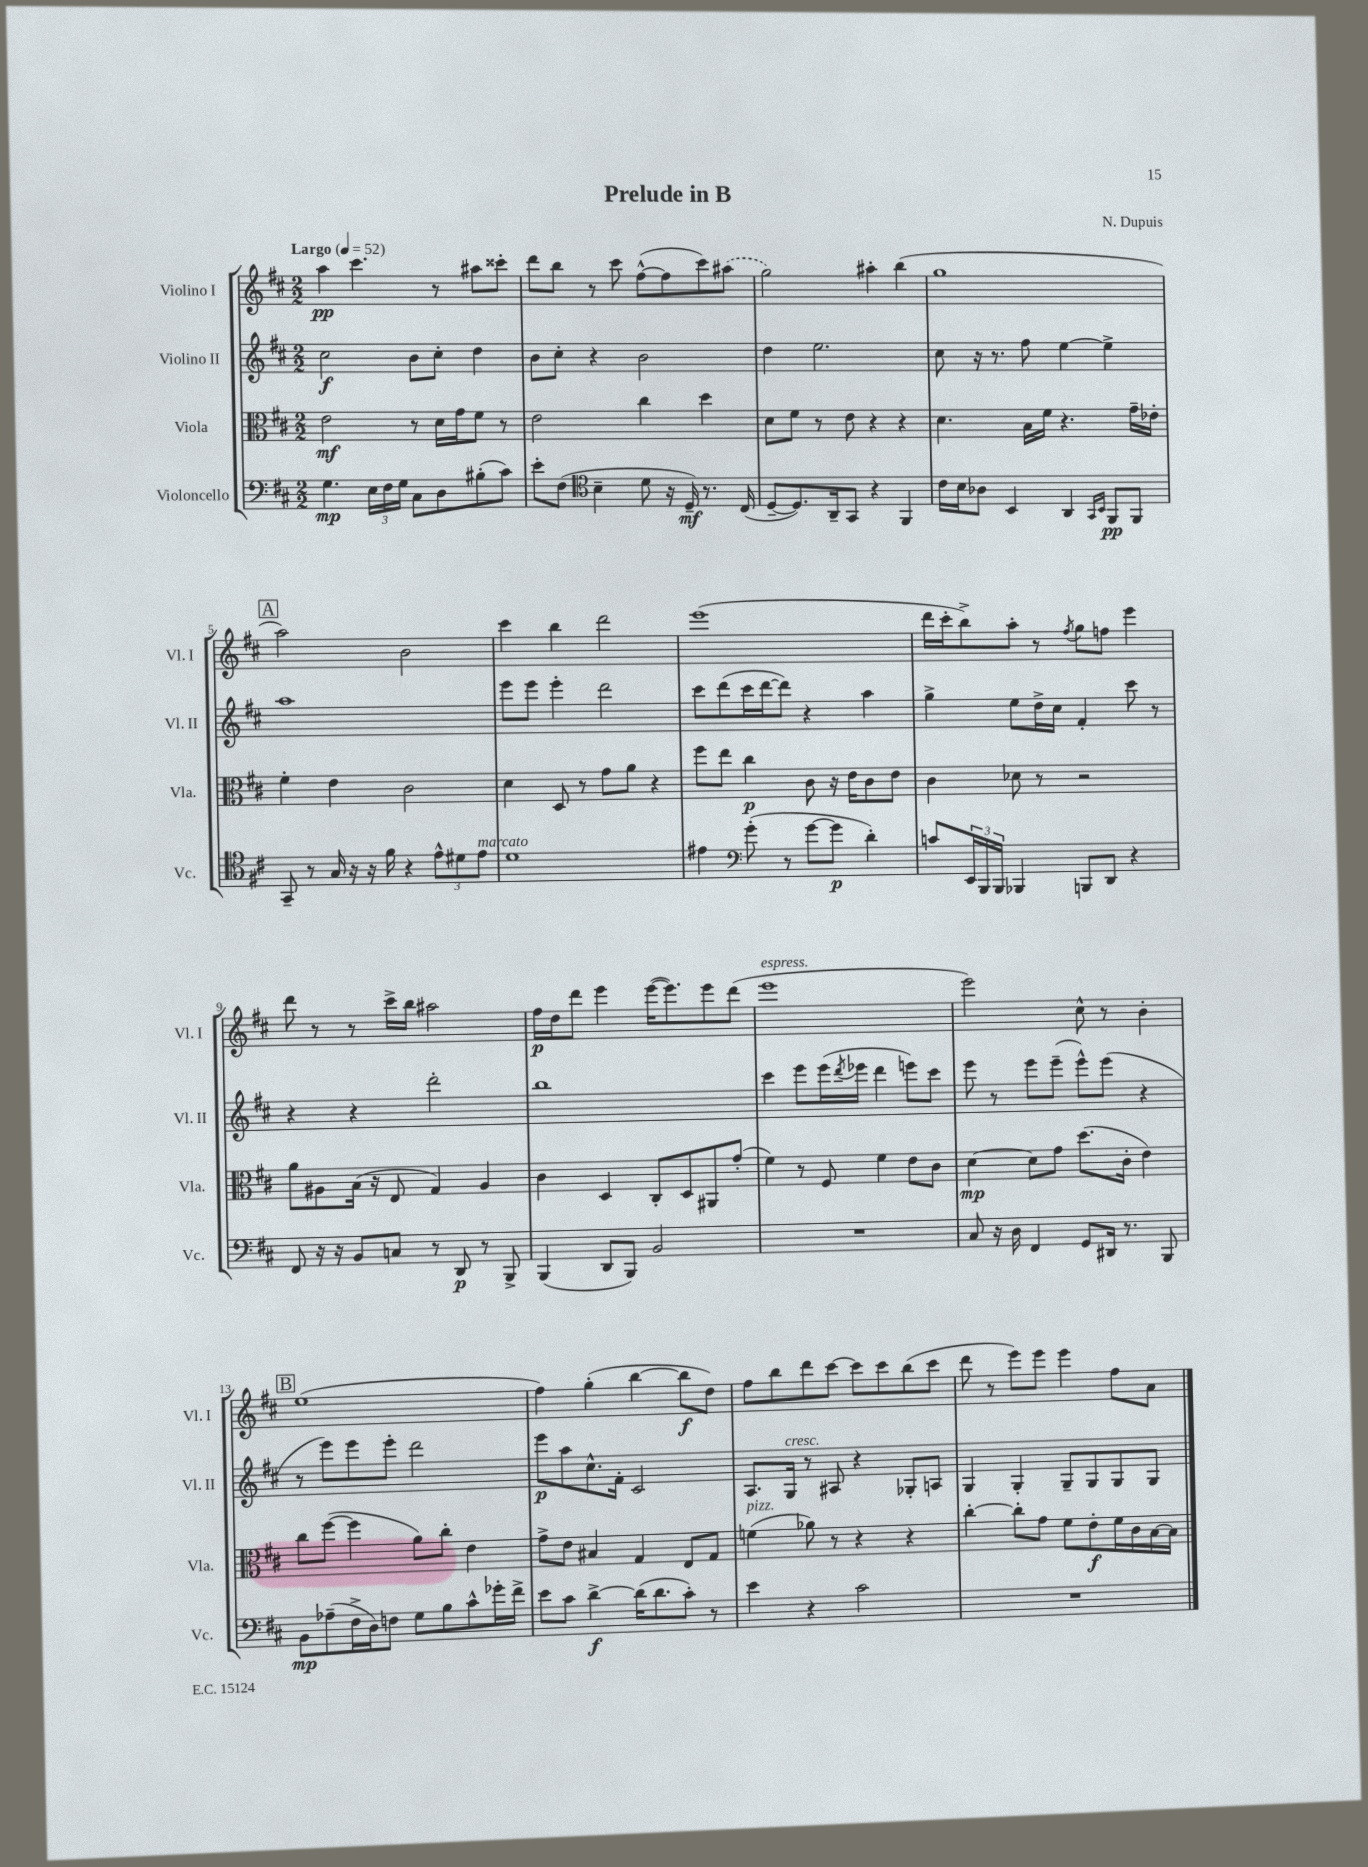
\header { title = "Prelude in B" composer = "N. Dupuis" }
<<
\new StaffGroup <<
\new Staff = "s0" \with { instrumentName = "Violino I" shortInstrumentName = "Vl. I" } {
    \clef treble \key d \major \numericTimeSignature \time 2/2 \tempo "Largo" 4 = 52
    a''4\pp cis'''4. r8 ais''8 cisis'''8-. |
    d'''8 b''8 r8 cis'''8 fis''8~-^( fis''8 cis'''8) \once \slurDashed ais''8( |
    g''2) ais''4-. b''4( |
    g''1 |
    \mark \markup { \box "A" } a''2) b'2 |
    cis'''4 b''4 d'''2 |
    e'''1( |
    d'''16 cis'''16-. b''8->) a''8-. r8 \acciaccatura { fis''8 } g''8 f''8 e'''4 |
    d'''8 r8 r8 cis'''16-> b''16 ais''2 |
    fis''16\p d''16 d'''8 e'''4 e'''16~( e'''8.) e'''8 d'''8( |
    e'''1^\markup { \italic "espress." } |
    e'''2) cis''8-^ r8 b'4-. |
    \mark \markup { \box "B" } e''1( |
    fis''4) g''4-.( b''4~ b''8\f d''8) |
    fis''8 b''8 d'''8 cis'''8~ cis'''8 cis'''8 b''8( cis'''8 |
    d'''8 r8 e'''8) e'''8 e'''4 fis''8 a'8 \bar "|." |
}
\new Staff = "s1" \with { instrumentName = "Violino II" shortInstrumentName = "Vl. II" } {
    \clef treble \key d \major \numericTimeSignature \time 2/2
    cis''2\f b'8 cis''8-. d''4 |
    b'8 cis''8-. r4 b'2 |
    d''4 e''2. |
    cis''8 r16 r8. fis''8 e''4~ e''4-> |
    \mark \markup { \box "A" } a''1 |
    e'''8 e'''8 e'''4-. d'''2 |
    cis'''8 d'''8( cis'''16 d'''16~ d'''8) r4 a''4 |
    g''4-> e''8 d''16-> cis''16 fis'4-. cis'''8 r8 |
    r4 r4 d'''2-. |
    b''1 |
    cis'''4 e'''8 e'''16( \acciaccatura { d'''8 } ees'''16 d'''4 e'''8) cis'''8 |
    e'''8 r8 e'''8 e'''8--( e'''8-^) e'''8( r4 |
    \mark \markup { \box "B" } r8 e'''8) e'''8 e'''8-. d'''2 |
    e'''8\p a''8 cis''8.-^ fis'16-. cis'2 |
    a8. g16^\markup { \italic "cresc." } r8 ais8 r4 ges8-. a8 |
    g4 g4-. g8-- g8 g8 g8 \bar "|." |
}
\new Staff = "s2" \with { instrumentName = "Viola" shortInstrumentName = "Vla." } {
    \clef alto \key d \major \numericTimeSignature \time 2/2
    e'2\mf r8 d'16 g'16 fis'8 r8 |
    e'2 cis''4 d''4 |
    d'8 fis'8 r8 e'8 r4 r4 |
    d'4. b16 fis'16 r4. g'16-- ees'16-. |
    \mark \markup { \box "A" } fis'4-. e'4 cis'2 |
    d'4 d8 r8 g'8 a'8 r4 |
    fis''8 e''8 cis''4\p cis'8 r16 e'16 cis'8 e'8 |
    cis'4 des'8 r8 r2 |
    a'8 ais8 b16( r16 e8 g4) ais4 |
    cis'4 d4 cis8-. d8 ais,8 g'8-.( |
    fis'4) r8 fis8 fis'4 e'8 cis'8 |
    d'4~\mp d'8 g'8 d''8.( cis'16-. e'4) |
    \mark \markup { \box "B" } cis''8 fis''8~( fis''4 a'8) cis''8-. e'4 |
    g'8-> e'8 bis4 g4 e8 g8 |
    f'4^\markup { \italic "pizz." }( aes'8) r8 r4 r4 |
    cis''4~-. cis''8-. g'8 fis'8 e'8-.\f fis'16 cis'16 b16~ b16 \bar "|." |
}
\new Staff = "s3" \with { instrumentName = "Violoncello" shortInstrumentName = "Vc." } {
    \clef bass \key d \major \numericTimeSignature \time 2/2
    g4.\mp \tuplet 3/2 { e16 fis16 g16 } cis8 d8 bis8-.( cis'8) |
    e'8-. fis8( \clef tenor b4-- d'8 r16 d16--\mf) r8. cis16( |
    d8~-- d8.) a,16-- g,8 r4 fis,4 |
    cis'16 b16 aes8 b,4 a,4 \grace { g,16 b,16 } fis,8\pp fis,8 |
    \mark \markup { \box "A" } g,8-- r8 g16 r16 r16 fis'16 r4 \tuplet 3/2 { e'8-^ dis'8 e'8^\markup { \italic "marcato" } } |
    d'1 |
    eis'4 \clef bass g'8-.( r8 g'8~ g'8\p d'4-.) |
    c'8 \tuplet 3/2 { e,16 b,,16 b,,16 } bes,,4 b,,8 d,8 r4 |
    fis,8 r16 r16 b,8 c8 r8 d,8\p r8 b,,8-> |
    b,,4( d,8 b,,8) b,2 |
    R1 |
    cis8 r16 d16 fis,4 g,8 dis,16 r8. b,,8 |
    \mark \markup { \box "B" } b,8\mp aes8--( fis16-> d16) f8 g8 b8 cis'8-^ ges'16-. fis'16-> |
    e'8 cis'8 d'4~->\f d'16( d'8. cis'8-.) r8 |
    e'4 r4 cis'2 |
    R1 \bar "|." |
}
>>
>>
